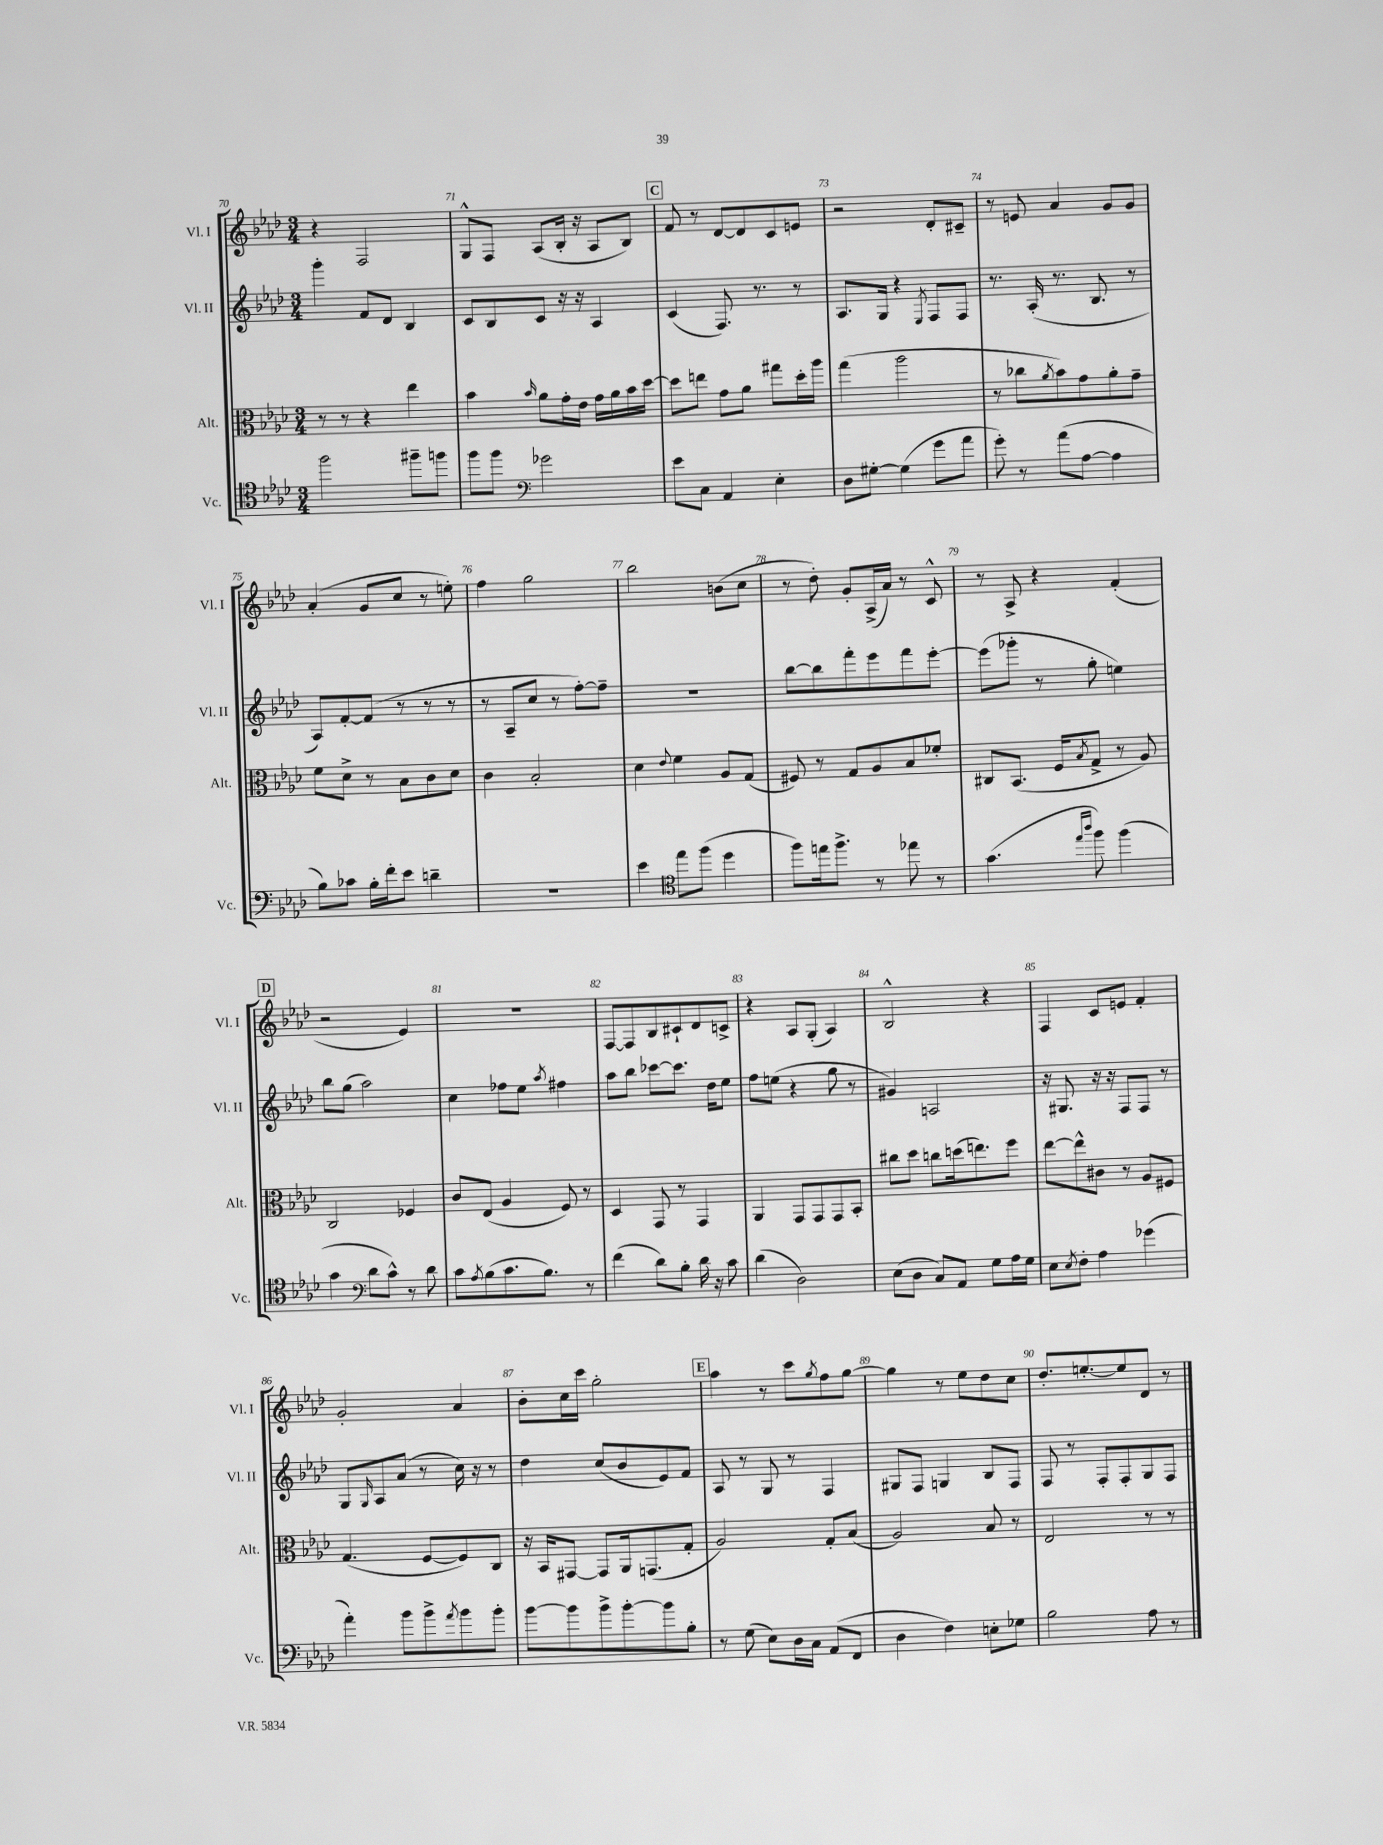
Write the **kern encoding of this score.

**kern	**kern	**kern	**kern
*staff4	*staff3	*staff2	*staff1
*clefC4	*clefC3	*clefG2	*clefG2
*k[b-e-a-d-]	*k[b-e-a-d-]	*k[b-e-a-d-]	*k[b-e-a-d-]
*M3/4	*M3/4	*M3/4	*M3/4
2ff\	8r	4ggg'\	4r
.	8r	.	.
.	4r	8f/L	2F/
.	.	8d-/J	.
8ff#~\L	4ee-\	4B-/	.
8ff\J	.	.	.
=	=	=	=
8ff\L	4b-\	8c/L	8G^^/L
8ff\J	.	8B-/	8F/J
*clefF4	*	*	*
.	16qqb-/	.	.
2g-\	8a-\L	8c/J	(8A-/L
.	16g'\L	16r	16B-'/Jk
.	16e-\JJ	16r	16r
.	16g\LL	4A-/	8A-/L
.	16a-\	.	.
.	16b-\	.	8B-/J)
.	[16dd-\JJ	.	.
=	=	=	=
8e-\L	8dd-\]L	(4c/	8f/
8C\J	8ee\J	.	8r
4AA-/	8g\L	8.F/)	[8d-/L
.	8a-\J	.	8d-/]
.	.	8.r	.
4E-'\	8gg#\L	.	8c/
.	16dd-'\L	8r	8e/J
.	16aa-\JJ	.	.
=	=	=	=
8D-\L	(4gg\	8.A-/L	2r
[8G#'\J	.	.	.
.	.	16G/Jk	.
(4G#\]	2aa-\	4r	.
.	.	8qE-/	.
8g\L	.	8F/L	8d-'/L
8a-\J	.	8F/J	8c#~/J
=	=	=	=
8g'\)	8r	8.r	8r
8r	8cc-\L	.	8e/
.	.	(16A-'/	.
.	8qa-/	.	.
(8a-\L	8b-\)	8.r	4a-/
[8A-\J	8g\	.	.
.	.	8.B-/	.
4A-\]	8a-'\	.	8g/L
.	8g~\J	8r	8g/J
=	=	=	=
8B-\L)	8f\L	8A-/L)	(4a-'/
8c-\J	8d-^\J	[8f'/	.
16B-'\LL	8r	(8f/]J	8g/L
16f'\J	.	.	.
8e-\J	8B-\L	8r	8cc/J
4d~\	8c\	8r	8r
.	8d-\J	8r	8ee'\)
=	=	=	=
2.r	4c\	8r	4ff\
.	.	8A-~/L	.
.	2B-'/	8cc/J	2gg\
.	.	8r	.
.	.	[8ff'\L)	.
.	.	8ff~\]J	.
=	=	=	=
4e-\	4d-\	2.r	2bb-\
*clefC4	*	*	*
.	8qqe-/	.	.
8ee-\L	4f\	.	.
(8ff\J	.	.	.
4dd-\	8A-/L	.	(8b\L
.	(8G/J	.	8cc\J
=	=	=	=
8ff\L)	8F#/)	[8bb-\L	8r
16ee\k	8r	8bb-\]	8dd-'\)
8.ff^\J	.	.	.
.	8G/L	8fff'\	8g'/L
8r	8A-/	8eee-\	(16A-^/L
.	.	.	16a-/JJ)
8ee-\	8B-/	8fff\	8r
8r	8f-'/J	[8eee-'\J	8c^^/
=	=	=	=
(4.g\	8C#/L	(8eee-\]L	8r
.	(8.BB-/J	8ggg-'\J	8A-^/
.	.	8r	4r
.	16F/LK	.	.
16qqee-/LL	.	.	.
16qqaa-/JJ	8qB-/	.	.
8ff\)	8G^/J	8gg'\	.
(4ff\	8r	4ee\)	(4f'/
.	8A-/)	.	.
=	=	=	=
4g\	2C/	8bb-\L	2r
.	.	(8gg\J	.
*clefF4	*	*	*
8d-\L	.	2aa-\)	.
8c^^\J)	.	.	.
8r	4F-/	.	4e-/)
8d-\	.	.	.
=	=	=	=
8c\L	8c/L	4cc\	2.r
8qA-/	.	.	.
(8B-\	(8E-/J	.	.
8.c\	4A-/	8ff-\L	.
.	.	8ee-\J	.
8.B-\J)	.	.	.
.	.	8qaa-/	.
.	8F/)	4ff#\	.
8r	8r	.	.
=	=	=	=
(4f\	4D-/	8aa-\L	[8F/L
.	.	8bb-\J	8F/]
8d-\L)	8GG/	[8ccc-\L	8B-/
8B-'\J	8r	8.ccc-\]J	8c#`/
16d-\	4GG/	.	8d-/
16r	.	16dd-\LK	.
8c\	.	8ee-\J	8c^/J
=	=	=	=
(4d-\	4AA-/	8ff\L	4r
.	.	(8ee\J	.
2D-\)	8GG/L	4r	8A-/L
.	8GG/	.	(8G'/J
.	8GG/	8gg\	4A-/)
.	8BB-'/J	8r	.
=	=	=	=
(8E-\L	8cc#\L	4g#/)	2B-^^/
8D-\J	8dd-\J	.	.
8C/L)	8cc\L	2A/	.
8AA-/J	(16dd\k	.	.
.	8.ee\)	.	.
8G\L	.	.	4r
16A-\L	8ff\J	.	.
16G\JJ	.	.	.
=	=	=	=
8E-\L	[8ee-\L	16r	4F/
.	.	8.G#/	.
8qE-/	.	.	.
8F'\J	8ee-^^\]	.	.
4A-\	8c#\J	16r	8c/L
.	.	16r	.
.	8r	8F/L	8e/J
(4g-\	8A-/L	8F/J	4f'/
.	8F#/J	8r	.
=	=	=	=
4a-'\)	(4.G/	8G/L	2g'/
.	.	16qqG/	.
.	.	8A-/	.
8b-\L	.	(8a-/J	.
8b-^\	[8F/L	8r	.
8qa-/	.	.	.
8b-\	8F/])	16cc\)	4a-/
.	.	16r	.
8b-'\J	8C/J	8r	.
=	=	=	=
[8b-\L	16r	4dd-\	8b-'\L
.	16BB-/LK	.	.
8b-\]	[8GG#/J	.	16cc\L
.	.	.	16ccc\JJ
8b-^\	8GG#/]L	(8cc/L	2gg'\
[8b-'\	16AA-/k	8b-/	.
.	(8.GG/	.	.
8b-\]	.	8e-/)	.
8B-'\J	8G'/J	8f/J	.
=	=	=	=
8r	2A-/)	8A-/	4aa-\
(8G\	.	8r	.
8E-\L)	.	8G/	8r
16D-\L	.	8r	8ccc\L
16C\JJ	.	.	.
.	.	.	8qgg/
(8AA-/L	8G'/L	4F/	8ff\
8FF/J	(8B-/J	.	[8gg\J
=	=	=	=
4D-\	2A-/)	8G#/L	4gg\]
.	.	8F/J	.
4F\)	.	4G/	8r
.	.	.	8ee-\L
8E'\L	8B-/	8B-/L	8dd-\
8G-\J	8r	8F/J	8cc\J
=	=	=	=
2B-\	2E-/	8F/	8.dd-'/L
.	.	8r	.
.	.	.	[8.ee'/
.	.	8F'/L	.
.	.	8F'/	8ee/]
8A-\	8r	8G/	8d-/J
8r	8r	8F/J	8r
==	==	==	==
*-	*-	*-	*-
